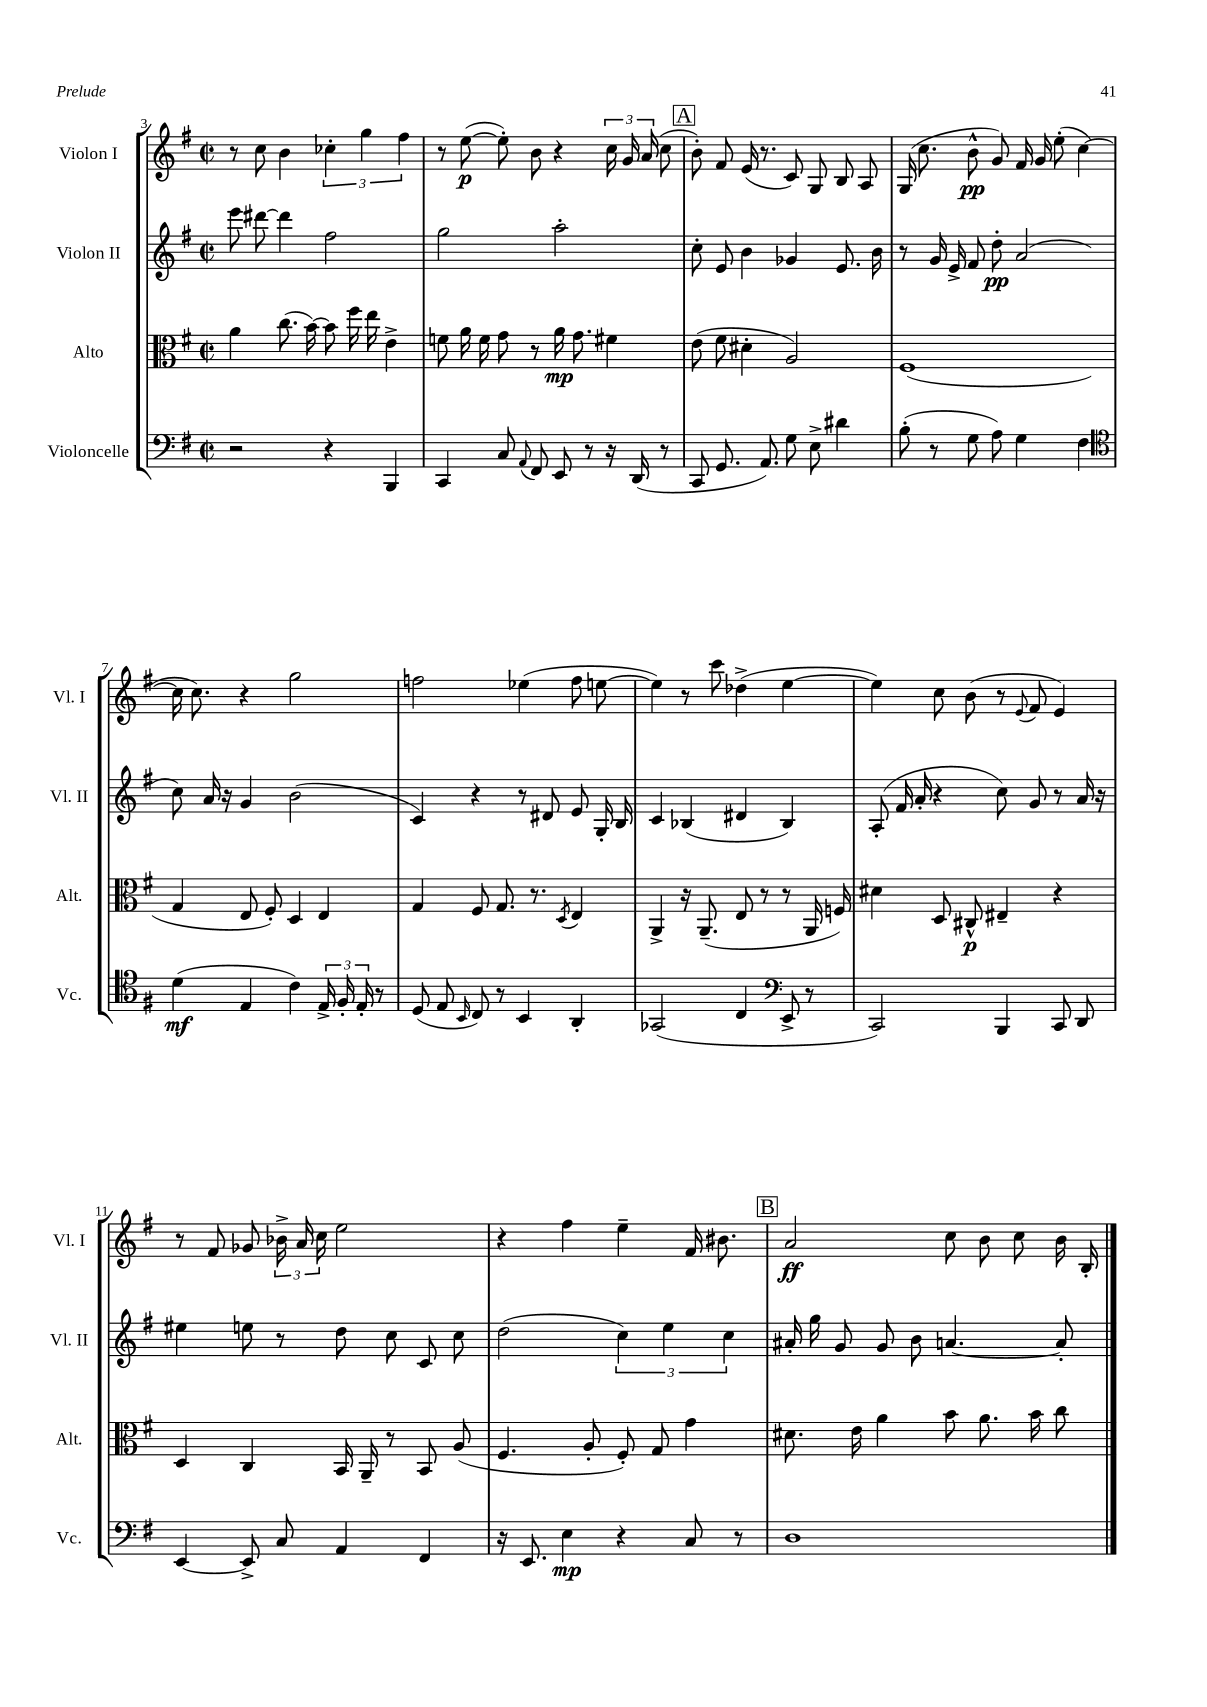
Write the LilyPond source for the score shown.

<<
\new StaffGroup <<
\new Staff = "s0" \with { instrumentName = "Violon I" shortInstrumentName = "Vl. I" } {
    \clef treble \key g \major \defaultTimeSignature \time 2/2
    \autoBeamOff r8 c''8 b'4 \tuplet 3/2 { ces''4-. g''4 fis''4 } |
    r8 e''8~\p( e''8-.) b'8 r4 \tuplet 3/2 { c''16 g'16 a'16( } c''8 |
    \mark \markup { \box "A" } b'8-.) fis'8 e'16( r8. c'8) g8 b8 a8 |
    g16( c''8. b'8-^\pp g'8) fis'16 g'16 e''8-.( c''4~ |
    c''16 c''8.) r4 g''2 |
    f''2 ees''4( f''8 e''8~ |
    e''4) r8 c'''8 des''4->( e''4~ |
    e''4) c''8 b'8( r8 \appoggiatura { e'8 } fis'8 e'4) |
    r8 fis'8 ges'8 \tuplet 3/2 { bes'16-> a'16 c''16 } e''2 |
    r4 fis''4 e''4-- fis'16 bis'8. |
    \mark \markup { \box "B" } a'2\ff c''8 b'8 c''8 b'16 b16-. \bar "|." |
}
\new Staff = "s1" \with { instrumentName = "Violon II" shortInstrumentName = "Vl. II" } {
    \clef treble \key g \major \defaultTimeSignature \time 2/2
    \autoBeamOff e'''8 dis'''8~ dis'''4 fis''2 |
    g''2 a''2-. |
    \mark \markup { \box "A" } c''8-. e'8 b'4 ges'4 e'8. b'16 |
    r8 g'16 e'16-> fis'8 d''8-.\pp a'2( |
    c''8) a'16 r16 g'4 b'2( |
    c'4) r4 r8 dis'8 e'8 g16-. b16 |
    c'4 bes4( dis'4 bes4) |
    a8-.( fis'16 a'16-. r4 c''8) g'8 r8 a'16 r16 |
    eis''4 e''8 r8 d''8 c''8 c'8 c''8 |
    d''2( \tuplet 3/2 { c''4) e''4 c''4 } |
    \mark \markup { \box "B" } ais'16-. g''16 g'8 g'8 b'8 a'4.~ a'8-. \bar "|." |
}
\new Staff = "s2" \with { instrumentName = "Alto" shortInstrumentName = "Alt." } {
    \clef alto \key g \major \defaultTimeSignature \time 2/2
    \autoBeamOff a'4 c''8.( b'16~) b'8 fis''16 e''16 e'4-> |
    f'8 a'16 f'16 g'8 r8 a'16\mp g'8. fis'4 |
    \mark \markup { \box "A" } e'8( fis'8 dis'4-. a2) |
    fis1( |
    g4 e8 fis8-.) d4 e4 |
    g4 fis8 g8. r8. \acciaccatura { d8 } e4 |
    a,4-> r16 a,8.--( e8 r8 r8 a,16 f16) |
    dis'4 d8 cis8-^\p eis4-- r4 |
    d4 c4 b,16 a,16-- r8 b,8 a8( |
    fis4. a8-. fis8-.) g8 g'4 |
    \mark \markup { \box "B" } dis'8. e'16 a'4 b'8 a'8. b'16 c''8 \bar "|." |
}
\new Staff = "s3" \with { instrumentName = "Violoncelle" shortInstrumentName = "Vc." } {
    \clef bass \key g \major \defaultTimeSignature \time 2/2
    \autoBeamOff r2 r4 b,,4 |
    c,4 c8 \appoggiatura { a,8 } fis,8 e,8 r8 r16 d,16( r8 |
    \mark \markup { \box "A" } c,8 g,8. a,8.) g8 e8-> dis'4 |
    b8-.( r8 g8 a8) g4 fis4 |
    \clef tenor d'4\mf( e4 c'4) \tuplet 3/2 { e16-> fis16-. e16-. } r8 |
    d8( e8 \grace { b,16 } c8) r8 b,4 a,4-. |
    ges,2( c4 \clef bass e,8-> r8 |
    c,2) b,,4 c,8 d,8 |
    e,4~ e,8-> c8 a,4 fis,4 |
    r16 e,8. e4\mp r4 c8 r8 |
    \mark \markup { \box "B" } d1 \bar "|." |
}
>>
>>
\layout { \context { \Score currentBarNumber = #3 } }
